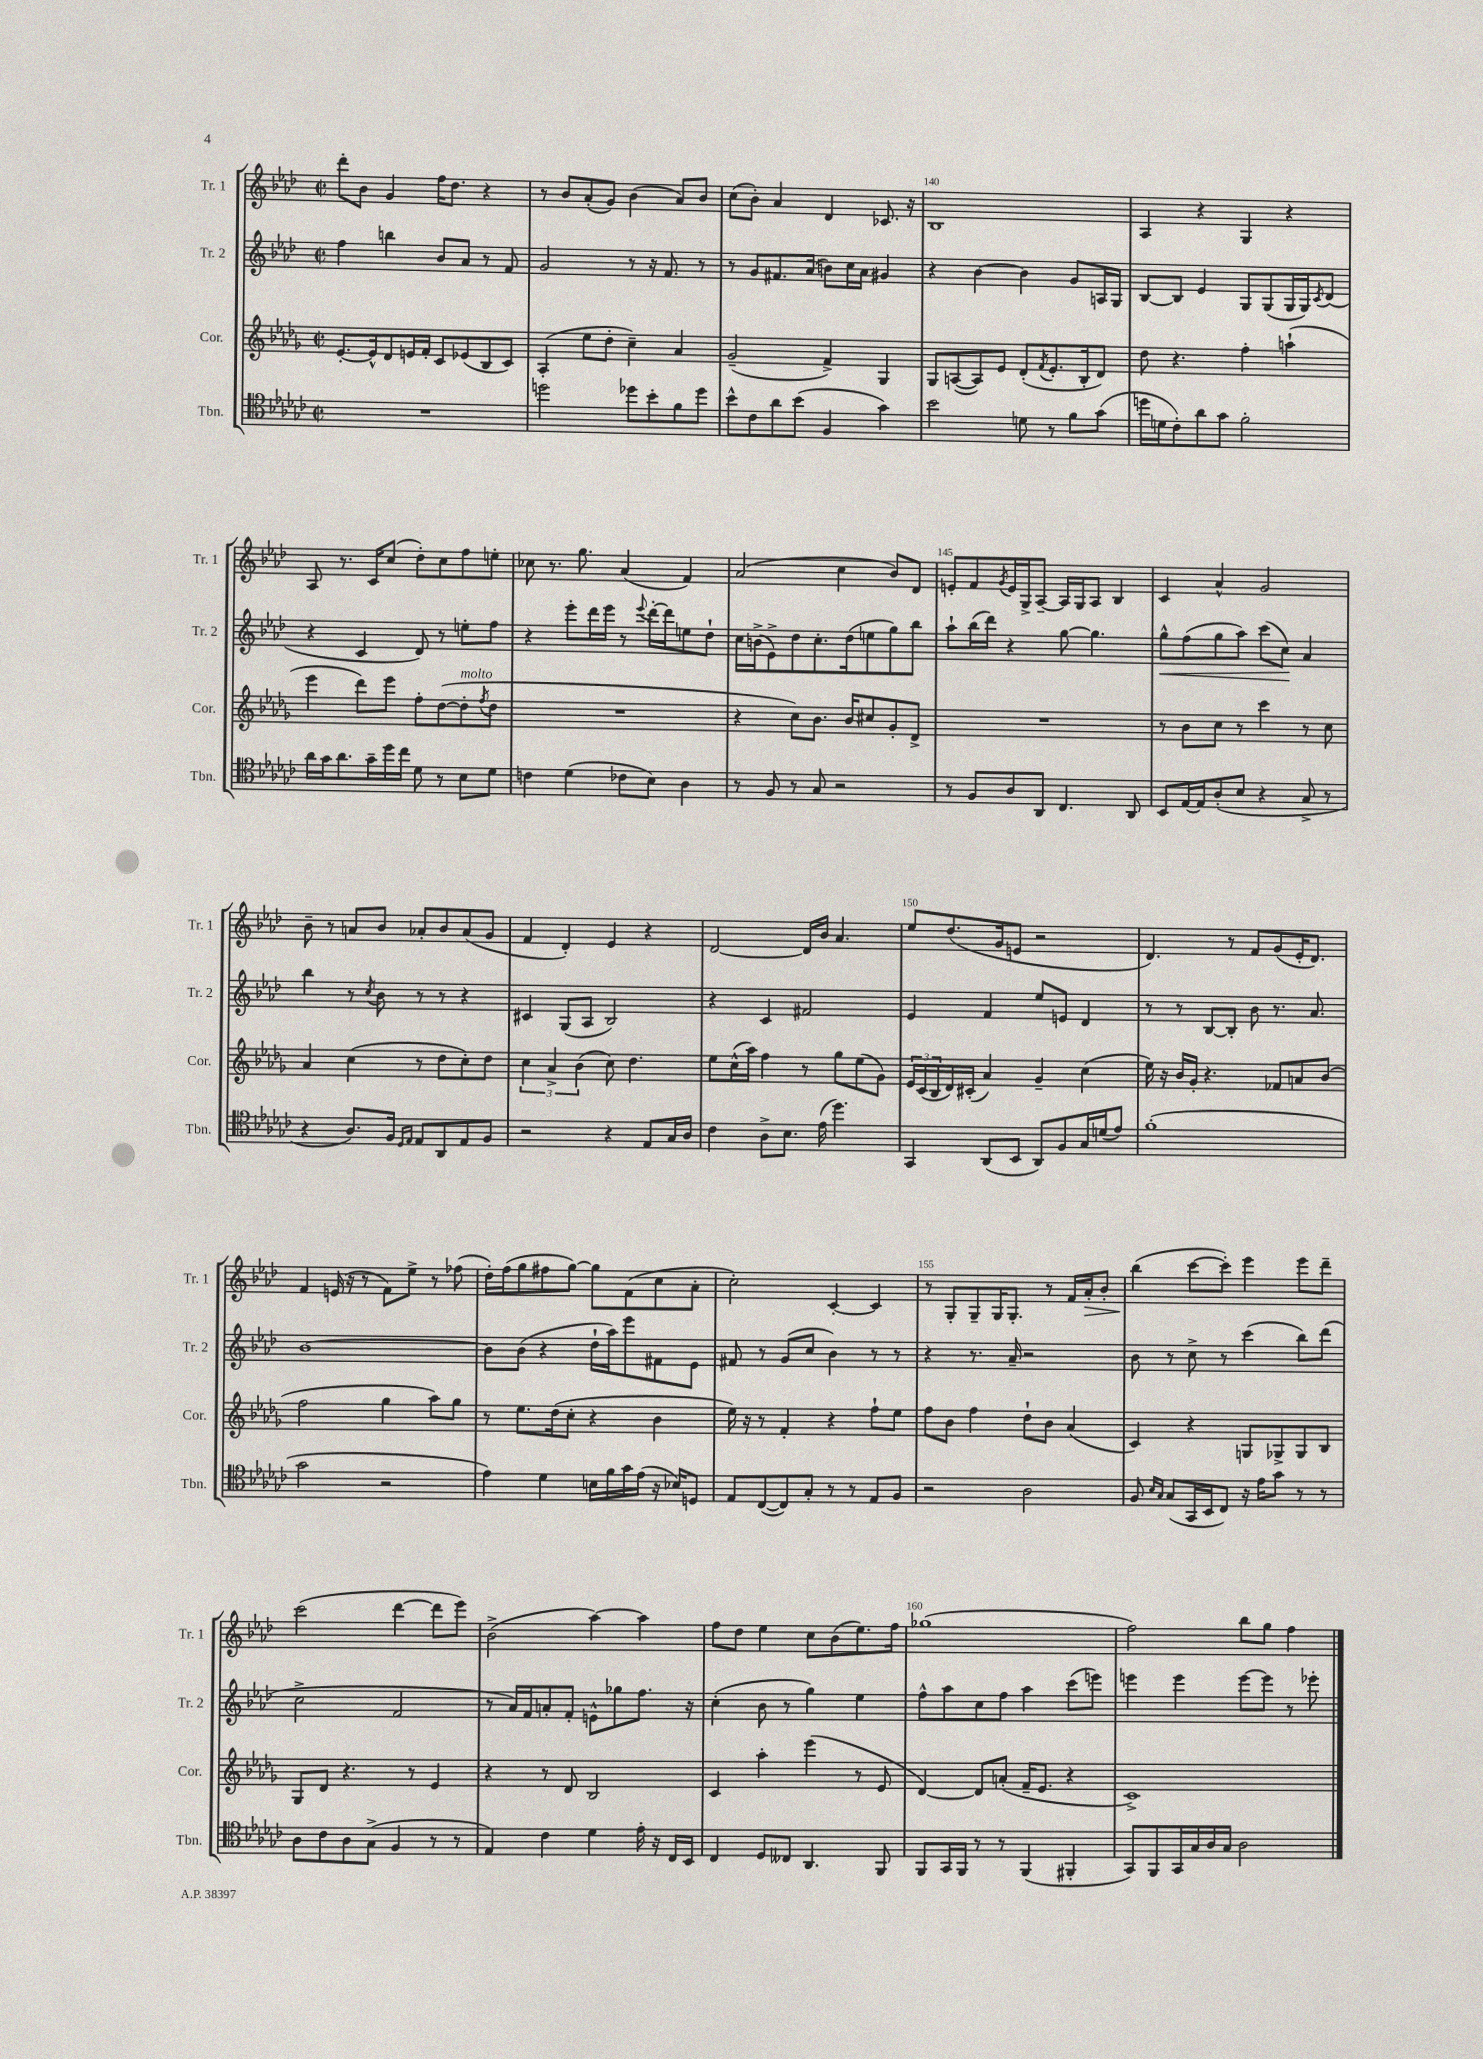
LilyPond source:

<<
\new StaffGroup <<
\new Staff = "s0" \with { instrumentName = "Tr. 1" shortInstrumentName = "Tr. 1" } {
    \clef treble \key aes \major \defaultTimeSignature \time 2/2
    des'''8-. bes'8 g'4 f''16 des''8. r4 |
    r8 bes'8 aes'8-.( g'8) bes'4( aes'8) bes'8 |
    c''8( bes'8-.) aes'4 des'4 ces'8. r16 |
    bes1 |
    aes4 r4 g4 r4 |
    aes8 r8. c'16 c''8( des''8-.) c''8 f''8 e''8-. |
    ces''8 r8. g''8. aes'4( f'4) |
    aes'2( c''4 bes'8) des'8 |
    e'8-. f'8 \acciaccatura { g'8 } e'16 g16-> aes8~-- aes16 g16 aes8 bes4 |
    c'4 aes'4-^ g'2 |
    bes'8-- r8 a'8 bes'8 aes'8-. bes'8 aes'8( g'8 |
    f'4 des'4-.) ees'4 r4 |
    des'2~ des'16 bes'16 aes'4. |
    ees''8 des''8.( g'16 e'8 r2 |
    des'4.) r8 f'8 g'8( ees'16-. des'8.) |
    f'4 e'16( r16 r8 f'8) ees''8-> r8 fes''8( |
    des''16-.) f''16( g''8 fis''8 g''8~) g''8 f'8( c''8 aes'8-. |
    c''2-.) c'4~-. c'4 |
    r8 g8-. g8-- g16 g8.-. r8 f'16 aes'16-.\> bes'8-. |
    bes''4\!( c'''8~ c'''8-.) ees'''4 ees'''8 des'''8-- |
    c'''2( des'''4~ des'''8 ees'''8) |
    bes'2->( aes''4~) aes''4 |
    f''8 des''8 ees''4 c''8 bes'8( ees''8.) f''16 |
    ges''1( |
    f''2) bes''8 g''8 f''4 \bar "|." |
}
\new Staff = "s1" \with { instrumentName = "Tr. 2" shortInstrumentName = "Tr. 2" } {
    \clef treble \key aes \major \defaultTimeSignature \time 2/2
    f''4 b''4 bes'8 aes'8 r8 f'8 |
    g'2 r8 r16 f'8. r8 |
    r8 g'8 fis'8. aes'16( b'8) c''16 aes'16 gis'4 |
    r4 bes'4~ bes'4 g'8 a16 g16 |
    bes8~ bes8 ees'4 g8 g8( g16 g16) \acciaccatura { c'8 } des'8( |
    r4 c'4 des'8) r8 e''8-. f''8 |
    r4 ees'''8-. des'''16 ees'''16 r8 \appoggiatura { ees'''8 } des'''16~-. des'''16 e''8 des''8-! |
    c''16 b'16->( ees'8->) des''8 c''8.-. des''16( e''8 g''8) bes''8 |
    aes''8-! bes''16( des'''16) r4 g''8~ g''4. |
    g''8-^\< f''8( g''8 aes''8) c'''8( c''8\!) aes'4 |
    bes''4 r8 \acciaccatura { c''8 } bes'8 r8 r8 r4 |
    cis'4 g8( aes8 bes2) |
    r4 c'4 fis'2 |
    ees'4 f'4 ees''8 e'8 des'4 |
    r8 r8 bes8~ bes8-. bes'8 r8. aes'8. |
    bes'1~ |
    bes'8 bes'8( r4 des''16-! aes''16) ees'''8 fis'8 ees'8 |
    fis'8 r8 g'8( c''8 bes'4) r8 r8 |
    r4 r8. aes'16-- r2 |
    bes'8 r8 c''8-> r8 c'''4( bes''8) des'''8( |
    c''2-> f'2 |
    r8 aes'16) f'16 a'8-. f'8-. e'8-^ ges''8 f''8. r16 |
    c''4-.( bes'8 r8 g''4) ees''4 |
    f''8-^ aes''8 c''8 f''8 aes''4 c'''8( e'''8) |
    e'''4 e'''4 e'''8~ e'''8 r8 ees'''8-. \bar "|." |
}
\new Staff = "s2" \with { instrumentName = "Cor." shortInstrumentName = "Cor." } {
    \clef treble \key des \major \defaultTimeSignature \time 2/2
    ees'8.~-. ees'16-^ des'8 e'16 f'16-. c'8 ees'8( bes8 c'8) |
    aes4-.( ees''8 des''8-. c''4--) aes'4 |
    ges'2--( f'4->) ges4 |
    ges8 a8~( a8) ees'8 des'8-.( \acciaccatura { f'8 } ees'8.-. bes16-. des'8) |
    des''8 r4. f''4-. a''4-!( |
    ees'''4 des'''8) ees'''8 f''8-. des''8~( des''8-.^\markup { \italic "molto" } \acciaccatura { f''8 } des''8 |
    R1 |
    r4 c''8) bes'8. bes'16 cis''8 ges'8-. des'8-> |
    R1 |
    r8 bes'8 c''8 r8 c'''4 r8 c''8 |
    aes'4 c''4( r8 des''8 c''8-.) des''8 |
    \tuplet 3/2 { c''4 aes'4-> bes'4( } c''8) des''4. |
    ees''8 c''16-^( aes''16) f''4 r8 ges''8 ees''8( ges'8) |
    \tuplet 3/2 { ees'16 c'16( bes16 } des'16) cis'16-.( aes'4) ges'4-- c''4( |
    ees''16) r16 bes'16 ges'16-. r4. fes'8 a'8 bes'8( |
    f''2 ges''4 aes''8) ges''8 |
    r8 ees''8. des''16( c''8-. r4 bes'4 |
    ees''16) r16 r8 f'4-. r4 f''8-! ees''8 |
    f''8 bes'8 f''4 des''8-! bes'8 aes'4( |
    c'4) r4 g8 ges8-> ges8 bes8 |
    ges8 des'8 r4. r8 ees'4 |
    r4 r8 des'8 bes2 |
    c'4 aes''4-. ees'''4( r8 ees'8 |
    des'4~) des'8 a'8-.( f'16-- ees'8. r4 |
    c'1->) \bar "|." |
}
\new Staff = "s3" \with { instrumentName = "Tbn." shortInstrumentName = "Tbn." } {
    \clef tenor \key ges \major \defaultTimeSignature \time 2/2
    R1 |
    d''2 des''8 bes'8-. f'8 des''8 |
    bes'8-^ ces'8 aes'8 bes'8( f4 ges'4) |
    bes'2 d'8 r8 f'8 ges'8( |
    d''16 d'16 ces'8-.) aes'8 ges'8 f'2-. |
    aes'16 ges'16 aes'8. ges'16-- des''16 ces''16 des'8 r8 bes8 des'8 |
    c'4 des'4( ces'8 bes8) aes4 |
    r8 f8 r8 ges8 r2 |
    r8 f8 aes8 aes,8 ces4. aes,8 |
    bes,8 ees16~ ees16 aes8-.( bes8 r4 ges8-> r8 |
    r4 aes8.) f16 \grace { des16 ees16 } ees8 aes,8 ees8 f8 |
    r2 r4 ees8 ges16 aes16 |
    ces'4 aes8-> bes8. ees'16( des''4.) |
    ges,4 aes,8( bes,8 aes,8) f8 ges16 d'16( ees'8) |
    f'1-.( |
    ges'2 r2 |
    ees'4) des'4 b16 f'16 ges'16 ees'16( r16 bes16) d8 |
    ees8 ces8~( ces8) ges8-. r8 r8 ees8 f8 |
    r2 aes2 |
    f8 \grace { bes16 ges16 } ges8( ges,16 bes,16 ces8) r16 ees'16 ges'8 r8 r8 |
    aes8 ces'8 aes8 ges8->( f4 r8 r8 |
    ees4) ces'4 des'4 ees'16-. r16 ces16 bes,16 |
    ces4 des8 ceses8 aes,4. f,8 |
    f,8 ges,16 f,16 r8 r8 f,4( fis,4-. |
    ges,8) f,8 ges,16 ges16 aes16 ges16 aes2 \bar "|." |
}
>>
>>
\layout { \context { \Score currentBarNumber = #137 \override BarNumber.break-visibility = ##(#f #t #t) barNumberVisibility = #(every-nth-bar-number-visible 5) } }
